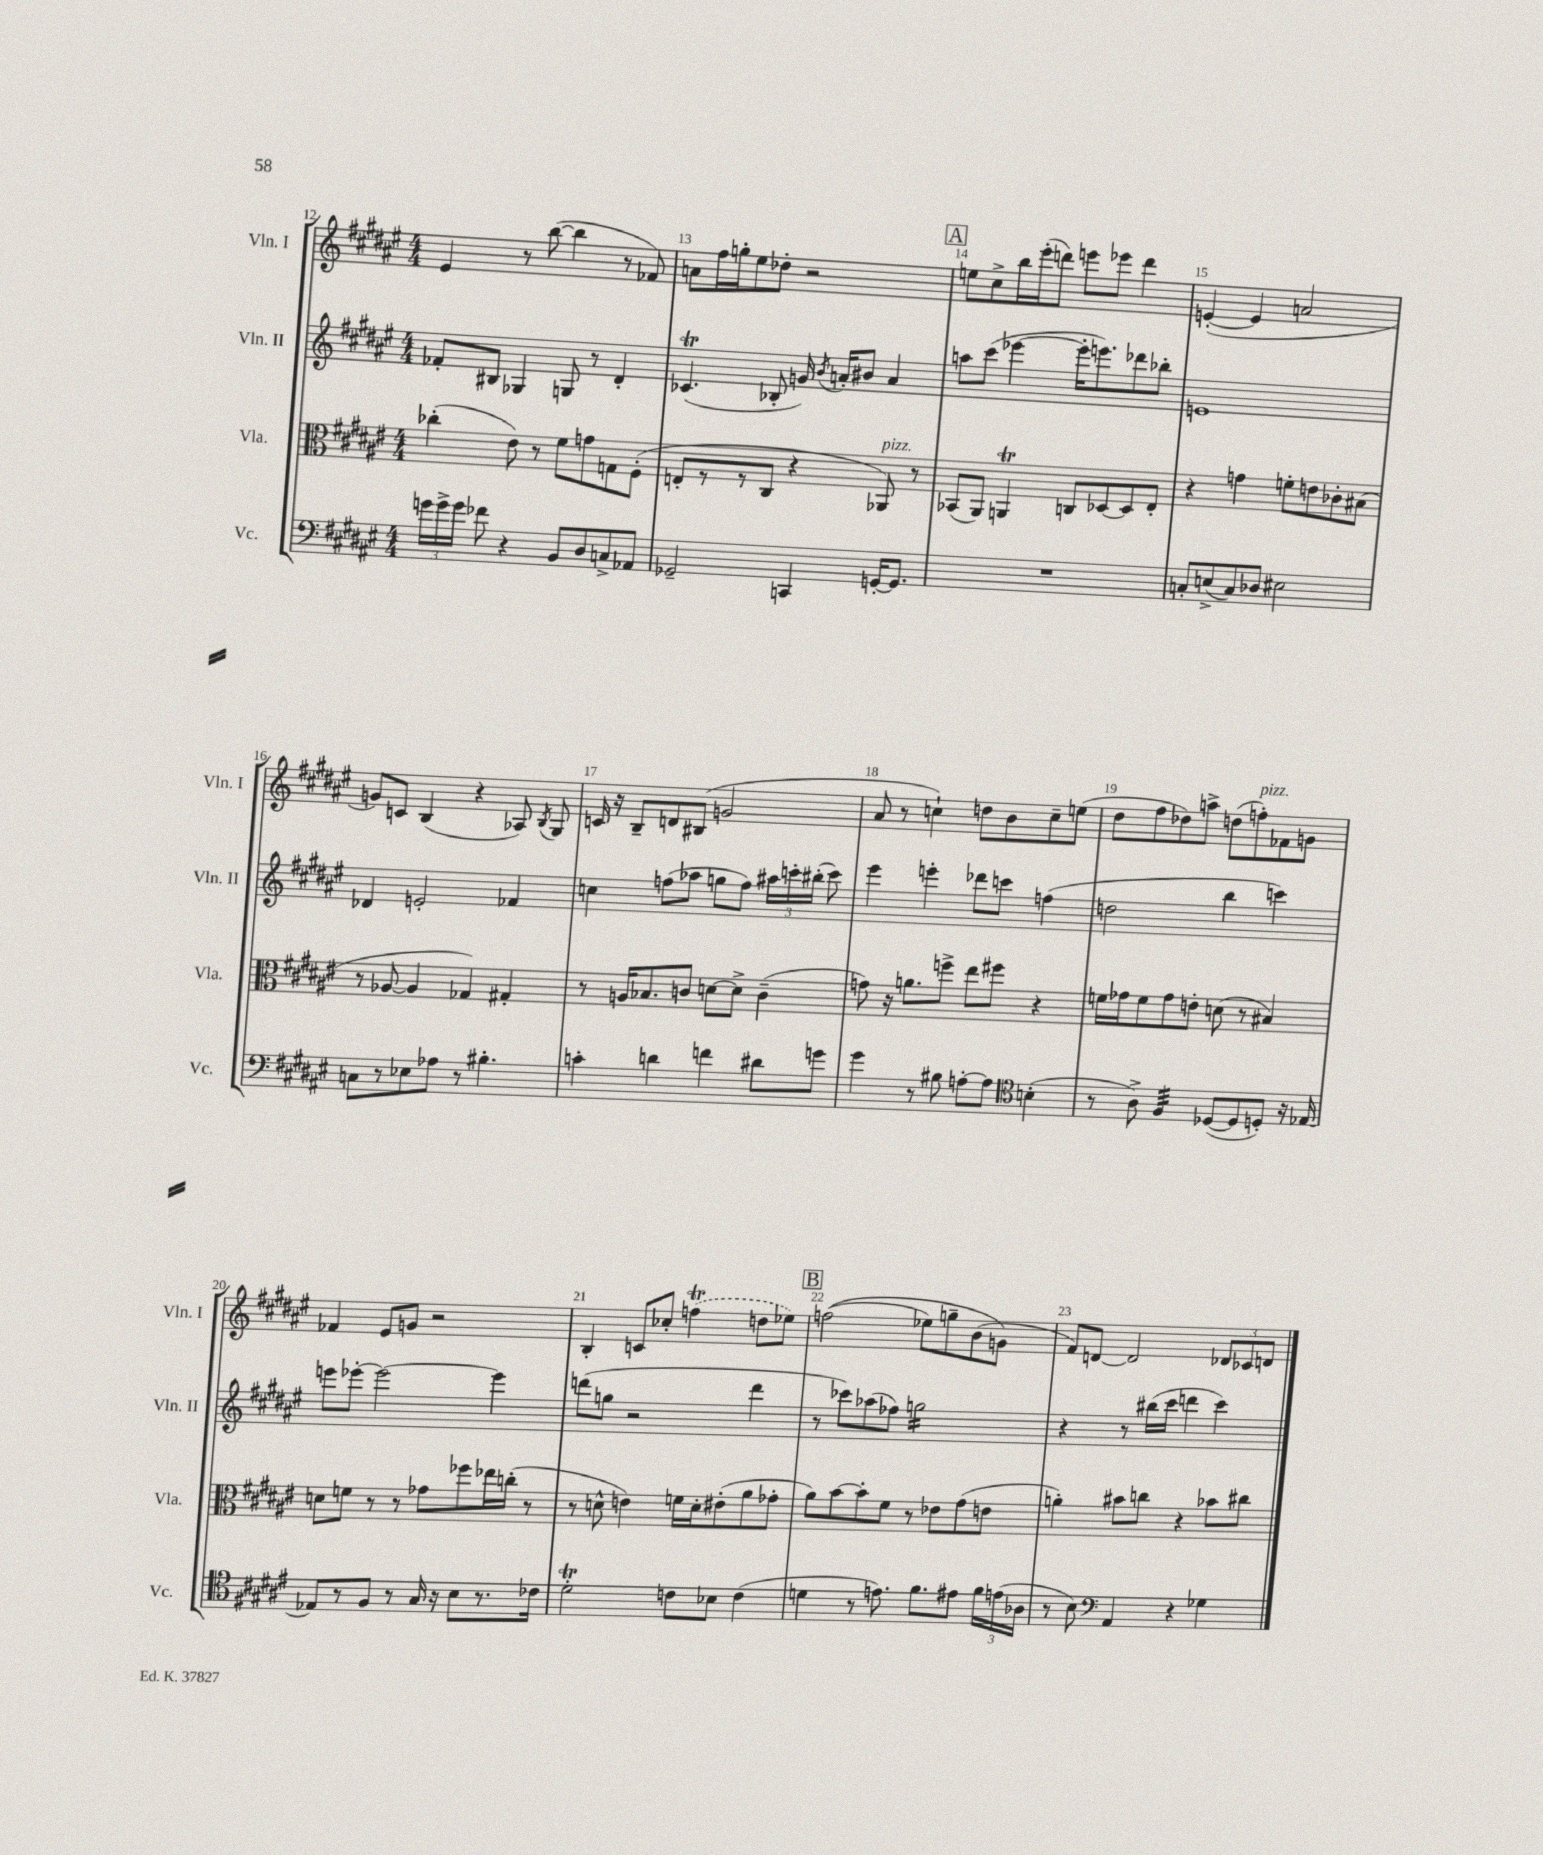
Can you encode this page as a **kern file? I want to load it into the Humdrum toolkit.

**kern	**kern	**kern	**kern
*staff4	*staff3	*staff2	*staff1
*clefF4	*clefC3	*clefG2	*clefG2
*k[f#c#g#d#a#e#]	*k[f#c#g#d#a#e#]	*k[f#c#g#d#a#e#]	*k[f#c#g#d#a#e#]
*M4/4	*M4/4	*M4/4	*M4/4
24g\LL	(4cc-'\	8f-'/L	4e#/
24g^\	.	.	.
24g\JJ	.	.	.
8f-\	.	8B#/J	.
4r	8e#\)	4G-/	8r
.	8r	.	([8bb\
8BB/L	8f#\L	8G/	4bb\]
8D#/	8g\	8r	.
8C^/	8G\	4d#'/	8r
8AA-/J	(8F#'\J	.	8f-/)
=	=	=	=
2GG-~/	8E'/L	(4.c-/	8a\L
.	8r	.	16ff#\L
.	.	.	16gg'\J
.	8r	.	8ee#\
.	8C#/J	8B-'/	8dd-'\J
4CC/	4r	16g/)	2r
.	.	8qb/	.
.	.	16a'/LK	.
.	.	8b#/J	.
[16GG'/LK	8AA-/)	4a/	.
8.GG/]J	.	.	.
.	8r	.	.
=	=	=	=
1r	(8BB-/L	8aa\L	8ee\L
.	8AA#/J)	(8ccc#\J	8cc#^\
.	4AA/	[4eee-\	16bb\L
.	.	.	(16eee#'\J
.	.	.	8ddd\J)
.	8C/L	16eee-'\]LK	8eee\L
.	.	8.eee\)	.
.	[8D-/	.	8eee-\J
.	8D-/]	8ddd-\	4ddd\
.	8E#'/J	8bb-'\J	.
=	=	=	=
8C'/L	4r	1e	([4e'/
(8E^/	.	.	.
8C/)	4g\	.	4e/]
8D-/J	.	.	.
2E#\	8f'\L	.	2a/
.	8e\	.	.
.	8c-'\	.	.
.	(8B#\J	.	.
=	=	=	=
8C\L	8r	4d-/	8g/L)
8r	[8A-/	.	8c/J
8E-\	4A-/]	2e'/	(4B/
8A-\J	.	.	.
8r	4G-/)	.	4r
4.B#'\	.	.	.
.	4G#'/	4f-/	8A-/)
.	.	.	8qB/
.	.	.	8G#/
=	=	=	=
4c'\	8r	4cc\	16c/
.	.	.	16r
.	16A/LK	.	8B~/L
.	8.B-/	.	.
4d\	.	(8ff\L	8d/
.	8c/J	8aa-\J	(8B#/J
4f\	[8d\L	8gg\L	2g/
.	8d^\]J	8ff\J)	.
8d#\L	(4c~\	24aa#\LL	.
.	.	24ccc'\	.
.	.	(24bb#'\JJ	.
8g\J	.	8ccc\)	.
=	=	=	=
4g#\	8g\)	4eee#\	8a#/
.	16r	.	8r
.	8.a\L	.	.
8r	.	4eee'\	4cc`\)
8B#\	8ff^\J	.	.
[8A'\L	8ee#\L	8ddd-\L	8dd\L
8A\]J	8ff#\J	8ccc\J	8b\
*clefC4	*	*	*
(4B'\	4r	(4ff\	8cc~\
.	.	.	(8ee\J
=	=	=	=
8r	16f\LL	2dd\	8dd#\L
.	16g-\J	.	.
8A#^\)	8f\	.	8ff#\
4F#/	8g-\	.	8dd-\)
.	8e'\J	.	8aa^\J
([8D-/L	(8d\	4bb\	(8dd\L
8D-/]	8r	.	8ff'\)
8D'/J)	4B#/)	4ccc\)	8f-\
16r	.	.	8g\J
[16E-/	.	.	.
=	=	=	=
8E-/]L	8d\L	8eee\L	4f-/
8r	8f\J	[8eee-'\J	.
8F#/J	8r	2eee-\_	8e#/L
8r	8r	.	8g/J
16G#/	8g-\L	.	2r
16r	.	.	.
8B\L	8ff-\	.	.
8.r	16ee-\L	4eee-\]	.
.	(16cc'\JJ	.	.
.	8r	.	.
16c-\Jk	.	.	.
=	=	=	=
2d#'\	8r	(8ddd\L	4B'/
.	8d^^\	8gg\J	.
.	4e\)	2r	8c/L
.	.	.	8cc-'/J
8c\L	16f\LL	.	(4ff\
.	16d'\J	.	.
8B-\J	(8e#'\	.	.
(4c\	8a#\	4ddd\	8dd\L
.	8g-'\J	.	8ee-\J)
=	=	=	=
4d\	8a#\L)	8r	&((2ff\
.	[8b\	8ccc-\L)	.
8r	8b'\]	(8aa-\	.
8.e\)	8f#\J	8ff-\J)	.
.	8r	2gg\	8ee-\L)
8.f#\L	.	.	.
.	8e-\L	.	8gg~\
8e#\J	(8g#\	.	(8b\
24f#\LL	8e\J	.	8g\J&)
(24e\	.	.	.
24A-\JJ	.	.	.
=	=	=	=
8r	4a'\)	4r	8f#/L)
8B\)	.	.	[8d/J
*clefF4	*	*	*
4AA#/	8b#\L	8r	2d/]
.	8cc\J	(16bb#\LL	.
.	.	16ccc#\JJ	.
4r	4r	4ddd\	.
4G-\	8b-\L	4ccc#\)	12d-/L
.	.	.	12c-/
.	8cc#\J	.	.
.	.	.	12d/J
==	==	==	==
*-	*-	*-	*-
